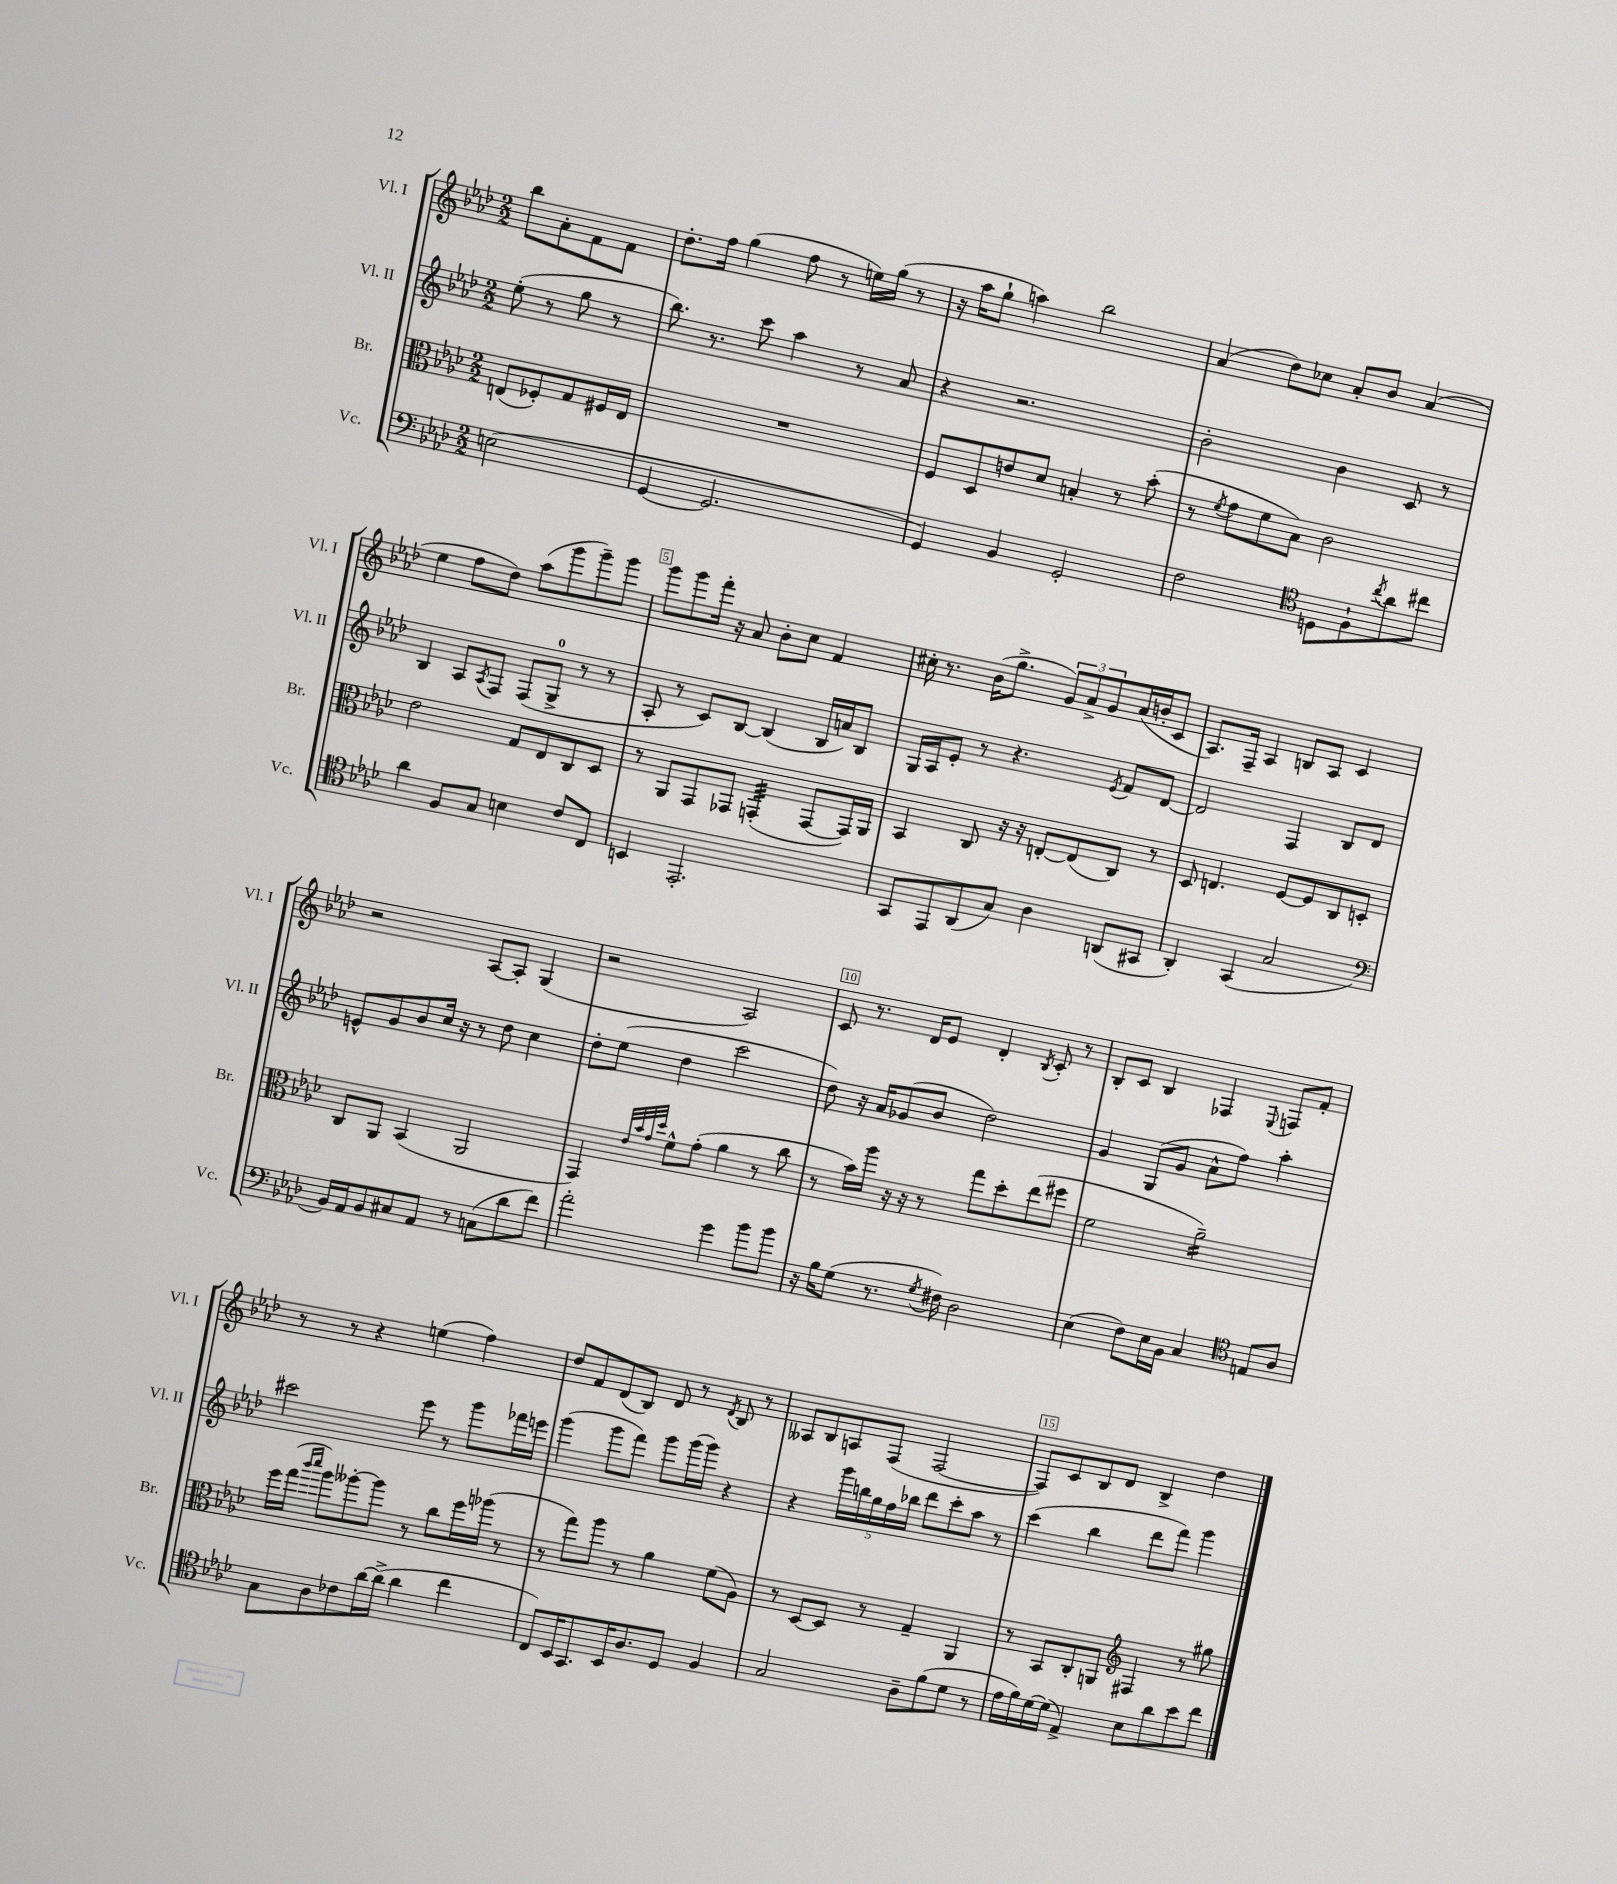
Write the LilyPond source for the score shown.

<<
\new StaffGroup <<
\new Staff = "s0" \with { instrumentName = "Vl. I" shortInstrumentName = "Vl. I" } {
    \clef treble \key aes \major \numericTimeSignature \time 2/2 \partial 2
    bes''8 aes'8-. f'8 f'8 |
    des''8.-. f''16 g''4( f''8 r8 e''16) g''16( r8 |
    r16 aes''16 g''8-! a''4) bes''2 |
    aes'4( des''8) ces''8 aes'8-. bes'8 aes'4( |
    ees''4 f''8 des''8) aes''8( g'''8 g'''8--) g'''8 |
    g'''8 g'''8 f'''16-. r16 aes'8 bes'8-. c''8 f'4 |
    cis''16-. r8. bes'16( g''8.-> \tuplet 3/2 { g'8) aes'8-> g'8 } aes'16( b'16-. c'8 |
    aes8.) f16-- aes4 b8 aes8 c'4 |
    r2 aes8~ aes8-. g4( |
    r2 aes2) |
    c'8 r8. des'16 ees'8 des'4-. \acciaccatura { bes8 } c'8-. r8 |
    bes8-. c'8 bes4 fes4 \appoggiatura { ees8 } f8 f'8-. |
    r8 r8 r4 e''4( f''4) |
    des''8 f'8 des'8( bes8) des'8 r8 \acciaccatura { des'8 } bes8 r8 |
    aeses8 bes8 a8 f8( f2~ |
    f8) c'8 bes8 des'8 bes4-> des''4 \bar "|." |
}
\new Staff = "s1" \with { instrumentName = "Vl. II" shortInstrumentName = "Vl. II" } {
    \clef treble \key aes \major \numericTimeSignature \time 2/2 \partial 2
    ees''8-.( r8 g''8 r8 |
    bes''8.) r8. c'''8 aes''4 r8 aes'8 |
    r4 r2. |
    bes'2-. bes'4 c'8 r8 |
    bes4 aes8 \acciaccatura { aes8 } f8 f8( g8-0-> r8 r8 |
    aes8-. r8 c'8) bes8~ bes4( bes16 a'16) bes8 |
    g16 aes16 ees'8-. r8 r4. \acciaccatura { ees'8 } f'8 des'8~ |
    des'2 f4 bes8 des'8 |
    e'8-^ g'8 bes'8 c''16 r16 r8 des''8 c''4 |
    des''8-. ees''8( des''4 c'''2 |
    des''8) r16 aes'16 ges'8( bes'8 des''2) |
    g'4 g8( g'8 aes'8-^ f''8) aes''4-. |
    cis'''2 ees'''8 r8 g'''8 fes'''16 e'''16 |
    g'''4( g'''8 f'''8) g'''8 g'''16( g'''16) r4 |
    r4 \tuplet 5/4 { g'''16 b''16 g''16 f''16 bes''16 } des'''8 c'''8-. aes''8 r8 |
    c'''4( bes''4 des'''8 f'''8) g'''4 \bar "|." |
}
\new Staff = "s2" \with { instrumentName = "Br." shortInstrumentName = "Br." } {
    \clef alto \key aes \major \numericTimeSignature \time 2/2 \partial 2
    e8( fes8-.) g8 fis16 e16 |
    R1 |
    f8 des8 e'8 des'8 b4-. r8 bes'8-.( |
    r8 \acciaccatura { f'8 } g'8 f'8 bes8) c'2 |
    ees'2 g8 ees8 c8 des8 |
    r8 aes,8 g,8 ges,8 g,4:32-.( g,8~ g,16) aes,16 |
    bes,4 c8 r16 r16 e8~-. e8( c8) r8 |
    des8 e4. f8~ f8 c8 d8-. |
    c8 aes,8 bes,4( aes,2 |
    g,4) \grace { ees'32 bes'32 g'32 des''32 } f'8-^ g'8-.( aes'4 r8 c''8 |
    r8 bes'16) aes''16 r16 r16 r8 g''8 des''8-. ees''8( fis''8 |
    f'2 aes'2:16--) |
    f''16 g''16( \grace { c'''16 des'''16 } aes''8) aeses''8~-. aeses''8 r8 c''8 f''16 aes''16( r8 |
    r8 g''8) aes''8 r8 aes'4 f'8( aes8) |
    r8 des8~ des8 r8 g4-- aes,4 |
    r8 bes,8 c8-. a,8 \clef treble fis4 r8 gis''8 \bar "|." |
}
\new Staff = "s3" \with { instrumentName = "Vc." shortInstrumentName = "Vc." } {
    \clef bass \key aes \major \numericTimeSignature \time 2/2 \partial 2
    e2( |
    g,4~ g,2. |
    g,4) bes,4 g,2-. |
    f2 \clef tenor d8 f8-! \acciaccatura { c''8 } aes'8 cis''8 |
    aes'4 f8 g8 b4 c'8 c8 |
    b,4 ees,2.-. |
    g,8 ees,8 aes,8( g8) aes4 a,8( gis,8 |
    aes,4-.) g,4( g2 |
    \clef bass bes,16) aes,16 bes,8 cis8 aes,8 r8 c8( des'8 f'8) |
    aes'2-. g'4 bes'8 bes'8 |
    r16 bes16 g8( r8. \acciaccatura { g8 } fis16) des2 |
    ees4( f8) ees16 bes,16 c4 \clef tenor e8 aes8 |
    g8 aes8 ces'8 aes'16~ aes'16->( aes'4 c''4 |
    c8) bes,16 g,8. bes,16 aes8. des8 f4 |
    g2 aes8-- f'8( des'8 r8 |
    ees'16 f'16) des'16~ des'16( ees4->) bes8 aes'8 bes'8 c''8 \bar "|." |
}
>>
>>
\layout { \context { \Score \override BarNumber.break-visibility = ##(#f #t #t) barNumberVisibility = #(every-nth-bar-number-visible 5) \override BarNumber.stencil = #(make-stencil-boxer 0.1 0.3 ly:text-interface::print) } }
